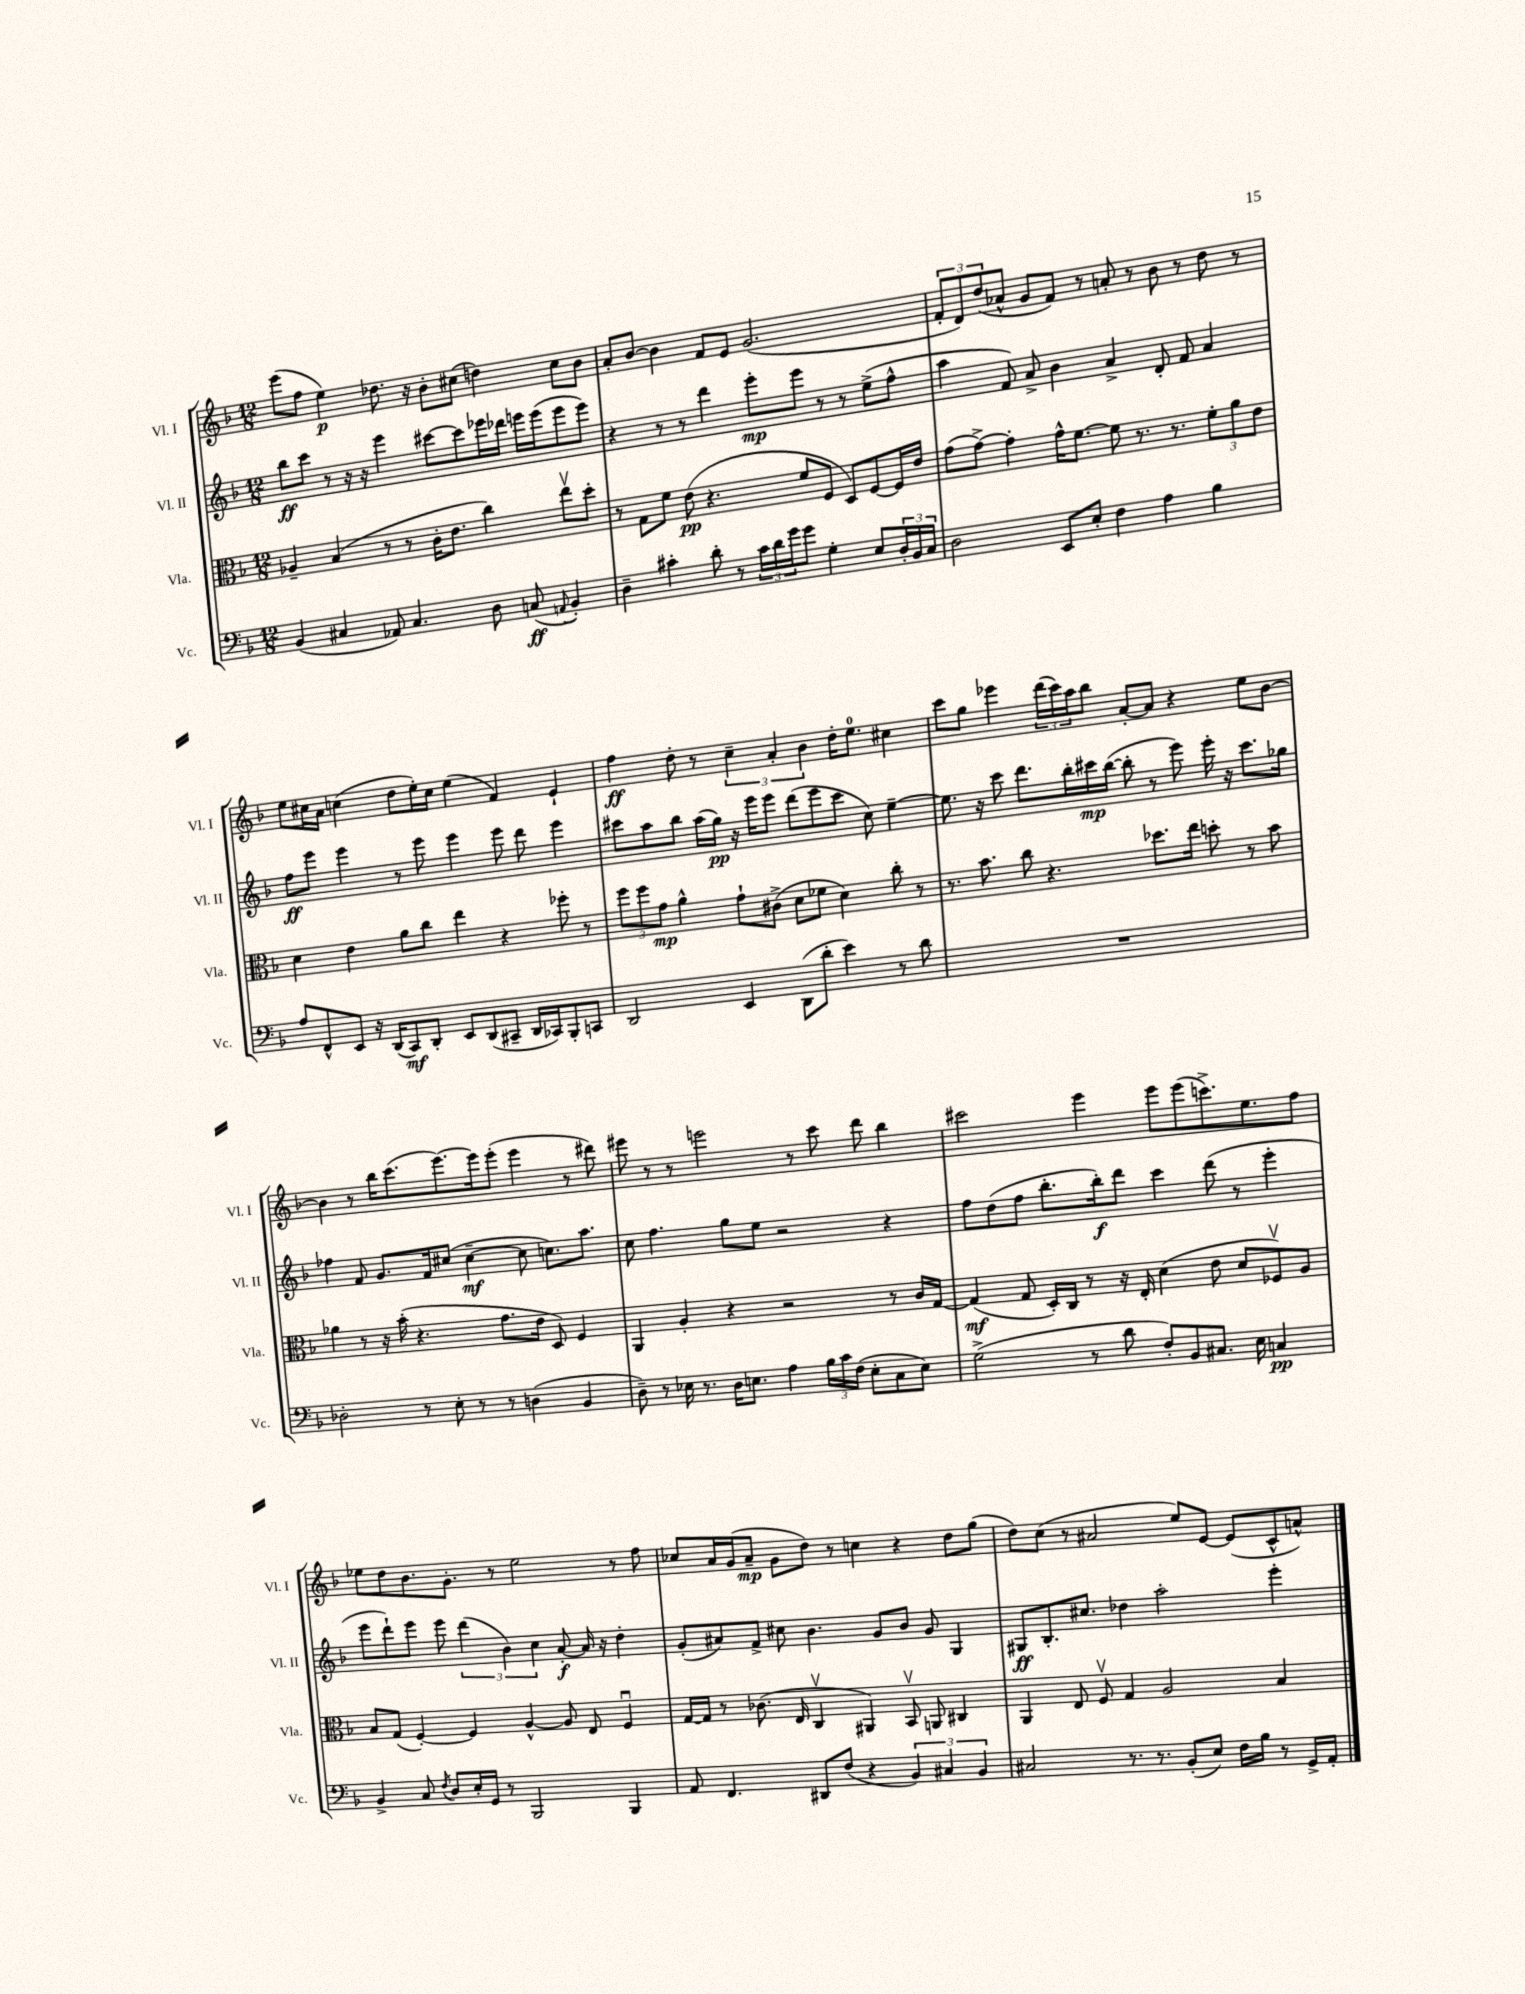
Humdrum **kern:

**kern	**dynam	**kern	**dynam	**kern	**dynam	**kern	**dynam
*part4	*part4	*part3	*part3	*part2	*part2	*part1	*part1
*staff4	*staff4	*staff3	*staff3	*staff2	*staff2	*staff1	*staff1
*I"Vc.	*	*I"Vla.	*	*I"Vl. II	*	*I"Vl. I	*
*I'Vc.	*	*I'Vla.	*	*I'Vl. II	*	*I'Vl. I	*
*clefF4	*	*clefC3	*	*clefG2	*	*clefG2	*
*k[b-]	*	*k[b-]	*	*k[b-]	*	*k[b-]	*
*M12/8	*	*M12/8	*	*M12/8	*	*M12/8	*
=22	=22	=22	=22	=22	=22	=22	=22
(4BB-/	.	4A-X~/	.	8bb-\L	ff	(8eee\L	.
.	.	.	.	8ccc\J	.	8ff\J	.
4C#X/	.	(4B-/	.	8r	.	4ee\)	p
.	.	.	.	16r	.	.	.
.	.	.	.	16r	.	.	.
8AA-X/)	.	8r	.	4eee\	.	8.dd-X\	.
4.C#/	.	8r	.	.	.	.	.
.	.	.	.	.	.	16r	.
.	.	16c'\KL	.	[8ccc#X\L	.	8b-'\L	.
.	.	8.e\J	.	.	.	.	.
.	.	.	.	8ccc#\]	.	(8cc#X\J	.
8D\	.	4cc\)	.	16eee-X\L	.	4ddn\)	.
.	.	.	.	16ddd-X\JJ	.	.	.
(8Cn/	ff	.	.	16eeen\LL	.	.	.
.	.	.	.	(16eee\J	.	.	.
8qqAAn/	.	.	.	.	.	.	.
4BB-'/)	.	8eev\L	.	8eee\	.	8cc#\L	.
.	.	8dd'\J	.	8eee\J)	.	8b-\J	.
=23	=23	=23	=23	=23	=23	=23	=23
4D~\	.	8r	.	4r	.	8a'/L	.
.	.	8G\L	.	.	.	[8b-/J	.
4c#X'\	.	8f\J	.	8r	.	4b-\]	.
.	.	(8e\	pp	8r	.	.	.
8d'\	.	4.r	.	4ddd\	.	8f/L	.
8r	.	.	.	.	.	8e/J	.
24c#\LL	.	.	.	8eee'\L	mp	(2.g/	.
24d\	.	.	.	.	.	.	.
24g\J	.	.	.	.	.	.	.
8g\J	.	8f/L	.	8eee\J	.	.	.
4G'\	.	8F/J	.	8r	.	.	.
.	.	8D/L)	.	8r	.	.	.
8E/L	.	[8F/	.	(8ee^\L	.	.	.
24D'/L	.	16F/L]	.	8ff^^\J	.	.	.
24BB-/	.	.	.	.	.	.	.
.	.	16e/JJ	.	.	.	.	.
24C/JJ	.	.	.	.	.	.	.
=24	=24	=24	=24	=24	=24	=24	=24
2D\	.	(8g\L	.	4aa\	.	12f'/L	.
.	.	.	.	.	.	12d/)	.
.	.	[8g^\J)	.	.	.	.	.
.	.	.	.	.	.	(12dd/	.
.	.	4g'\]	.	8f/)	.	8a-X^^/J	.
.	.	.	.	8a^/	.	8g/L	.
8EE/L	.	16g^^\KL	.	4b-\	.	8f/J)	.
.	.	[8.f\J	.	.	.	.	.
8E'/J	.	.	.	.	.	8r	.
4F\	.	8f\]	.	4a^/	.	8an'/	.
.	.	8.r	.	.	.	8r	.
4A\	.	.	.	8d'/	.	8b-\	.
.	.	8.r	.	.	.	.	.
.	.	.	.	8f/	.	8r	.
4B-\	.	12f'\L	.	4a/	.	8dd\	.
.	.	12a\	.	.	.	.	.
.	.	.	.	.	.	8r	.
.	.	12e\J	.	.	.	.	.
!!LO:LB:g=z
=25	=25	=25	=25	=25	=25	=25	=25
8A/L	.	4d\	.	8ff\L	ff	8ee\L	.
8FF^^/	.	.	.	8eee\J	.	16cc#X\L	.
.	.	.	.	.	.	16a\JJ	.
8EE/J	.	4e\	.	4eee\	.	(4ccn\	.
16r	.	.	.	.	.	.	.
(16DD/KL	.	.	.	.	.	.	.
8CC/)	mf	8a\L	.	8r	.	8dd\L	.
8DD'/J	.	8cc\J	.	8eee\	.	16ee'\L)	.
.	.	.	.	.	.	16cc\JJ	.
8EE/L	.	4ee\	.	4eee\	.	(4ee\	.
(8DD/	.	.	.	.	.	.	.
8CC#X~/J	.	4r	.	8eee\	.	4f/)	.
16DD/LL	.	.	.	8ddd\	.	.	.
16CC-X/J)	.	.	.	.	.	.	.
8BBB-'/	.	8ff-X'\	.	4eee\	.	4e`/	.
8CCn/J	.	8r	.	.	.	.	.
=26	=26	=26	=26	=26	=26	=26	=26
2DD/	.	12ff\L	.	8ccc#X\L	.	4ff\	ff
.	.	12ff\	.	.	.	.	.
.	.	.	.	8aa\	.	.	.
.	.	12g\J	mp	.	.	.	.
.	.	4a^^\	.	8bb-\J	.	8dd'\	.
.	.	.	.	(16aa\LL	.	8r	.
.	.	.	.	16gg\JJ)	pp	.	.
4EE/	.	8g`\L	.	16r	.	6cc~\	.
.	.	.	.	16eee\KL	.	.	.
.	.	(8c#X^\J	.	8eee\J	.	.	.
.	.	.	.	.	.	6a'/	.
(8DD\L	.	8d\L	.	(8ddd\L	.	.	.
.	.	.	.	.	.	6b-\	.
8d'\J	.	8f-X\J	.	8eee\	.	.	.
4e\)	.	4d\)	.	8ccc#\J	.	16dd'\KL	.
.	.	.	.	.	.	8.ee\J	.
.	.	.	.	8cc\)	.	.	.
8r	.	8cc'\	.	[4ee~\	.	4cc#X\	.
8d\	.	8r	.	.	.	.	.
=27	=27	=27	=27	=27	=27	=27	=27
1.r	.	8.r	.	8.ee\]	.	8ccc\L	.
.	.	.	.	.	.	8gg\J	.
.	.	8.b-\	.	16r	.	.	.
.	.	.	.	8ccc\	.	4eee-X\	.
.	.	8cc\	.	8.ddd\L	.	.	.
.	.	4.r	.	.	.	(24ddd\LL	.
.	.	.	.	.	.	24ccc\)	.
.	.	.	.	16bb-'\L	.	.	.
.	.	.	.	.	.	24aa\J	.
.	.	.	.	16ccc#X\	mp	8bb-\J	.
.	.	.	.	([16bb-\JJ	.	.	.
.	.	.	.	8bb-'\]	.	[8a'/L	.
.	.	8.dd-X\L	.	8r	.	8a/J]	.
.	.	.	.	8eee\)	.	4r	.
.	.	16ee\Jk	.	.	.	.	.
.	.	8ddn'\	.	16eee'\	.	.	.
.	.	.	.	16r	.	.	.
.	.	8r	.	8.ccc#\L	.	8ee\L	.
.	.	8b-\	.	.	.	[8b-\J	.
.	.	.	.	16gg-X\Jk	.	.	.
!!LO:LB:g=z
=28	=28	=28	=28	=28	=28	=28	=28
2D-X'\	.	4a-X\	.	4ff-X\	.	4b-\]	.
.	.	8r	.	8f/	.	8r	.
.	.	16r	.	8.g/L	.	16bb-\KL	.
.	.	(16b-'\	.	.	.	(8.ccc\	.
8r	.	4.r	.	.	.	.	.
.	.	.	.	16f/k	.	.	.
8E'\	.	.	.	(8cc#X/J	.	[8.eee\)	.
8r	.	.	.	[4cc#~\	mf	.	.
.	.	.	.	.	.	16eee\k]	.
8r	.	8.g\L	.	.	.	(8eee'\J	.
(4Dn\	.	.	.	8cc#\]	.	4eee\	.
.	.	16e\Jk	.	.	.	.	.
.	.	8D/)	.	8.ccn\L)	.	.	.
4BB-/	.	4F/	.	.	.	8r	.
.	.	.	.	8.aa\J	.	.	.
.	.	.	.	.	.	8ddd#X\)	.
=29	=29	=29	=29	=29	=29	=29	=29
8D~\)	.	4AA/	.	8cc\	.	8eee#X\	.
8r	.	.	.	4.ff\	.	8r	.
16E-X\	.	4A'/	.	.	.	8r	.
8.r	.	.	.	.	.	.	.
.	.	.	.	.	.	2eeen\	.
16D\KL	.	4r	.	8gg\L	.	.	.
8.En\J	.	.	.	.	.	.	.
.	.	.	.	8ee\J	.	.	.
4A\	.	2r	.	2r	.	.	.
.	.	.	.	.	.	8r	.
24B-\LL	.	.	.	.	.	8ccc\	.
24c\	.	.	.	.	.	.	.
(24F\JJ	.	.	.	.	.	.	.
8E'\L	.	.	.	.	.	8ddd\	.
8C\	.	8r	.	4r	.	4bb-\	.
8E\J)	.	16c/LL	.	.	.	.	.
.	.	[16G/JJ	.	.	.	.	.
=30	=30	=30	=30	=30	=30	=30	=30
(2G^\	.	(4G/]	mf	8ff\L	.	2ccc#X\	.
.	.	.	.	(8dd\	.	.	.
.	.	8G/	.	8ff\J	.	.	.
.	.	16D'/LL)	.	8.bb-'\L	.	.	.
.	.	16C/JJ	.	.	.	.	.
8r	.	8r	.	.	.	4eee\	.
.	.	.	.	16bb-'\k)	f	.	.
8d\	.	16r	.	8ddd\J	.	.	.
.	.	16E'/	.	.	.	.	.
8F'/L)	.	(4d\	.	4ccc\	.	8eee\L	.
8BB-/	.	.	.	.	.	(8eee\	.
8.C#X/J	.	8e\	.	(8ddd\	.	8.cccn^\)	.
.	.	8d/L	.	8r	.	.	.
16E\	.	.	.	.	.	8.ee\	.
4Cn/	pp	8F-Xv/)	.	4eee'\	.	.	.
.	.	8A/J	.	.	.	8ff\J	.
!!LO:LB:g=z
=31	=31	=31	=31	=31	=31	=31	=31
4BB-^/	.	8B-/L	.	8eee\L	.	8ee-X\L	.
.	.	(8G/J	.	8ddd`\)	.	8dd\	.
8C/	.	[4F'/)	.	8eee\J	.	8.b-\	.
8qF/	.	.	.	.	.	.	.
8D/L	.	.	.	8eee\	.	.	.
.	.	.	.	.	.	8.g'\J	.
16E'/L	.	4F/]	.	(6ddd\	.	.	.
16GG/JJ	.	.	.	.	.	.	.
8r	.	.	.	.	.	8r	.
.	.	.	.	6b-\)	.	.	.
2BBB-/	.	[4A^^/	.	.	.	2ee-\	.
.	.	.	.	6cc\	.	.	.
.	.	8A/]	.	[8a'/	f	.	.
.	.	8E/	.	16a/]	.	.	.
.	.	.	.	16r	.	.	.
4BBB-/	.	4Fu/	.	4dd'\	.	8r	.
.	.	.	.	.	.	8ff\	.
=32	=32	=32	=32	=32	=32	=32	=32
8AA/	.	[16G/LL	.	(8g'/L	.	8cc-X/L	.
.	.	16G/JJ]	.	.	.	.	.
4.FF/	.	8r	.	8a#X/)	.	16a/L	.
.	.	.	.	.	.	(16g/J	.
.	.	(8.c-X\	.	8f^/J	.	8a~/J	mp
.	.	.	.	8cc#X\	.	8g\L	.
.	.	16E/	.	.	.	.	.
8DD#X/L	.	4Cv/	.	4.b-\	.	8dd\J)	.
(8F/J	.	.	.	.	.	8r	.
4r	.	4AA#X/)	.	.	.	4ccn\	.
.	.	.	.	8g/L	.	.	.
6BB-/)	.	8BB-v/	.	8b-/J	.	4r	.
.	.	8AAn/	.	8g/	.	.	.
6C#X/	.	.	.	.	.	.	.
.	.	4C#X/	.	4G/	.	8dd\L	.
6BB-/	.	.	.	.	.	.	.
.	.	.	.	.	.	(8gg\J	.
=33	=33	=33	=33	=33	=33	=33	=33
2C#X/	.	4AA/	.	8G#X/L	ff	8dd\L)	.
.	.	.	.	8.B-'/	.	(8cc\J	.
.	.	8E/	.	.	.	8r	.
.	.	.	.	8.cc#X/J	.	.	.
.	.	8Fv/	.	.	.	2a#X/	.
8.r	.	4G/	.	4dd-X\	.	.	.
8.r	.	.	.	.	.	.	.
.	.	2A/	.	2aa'\	.	.	.
(8BB-'/L	.	.	.	.	.	8ee/L)	.
8E/J)	.	.	.	.	.	[8e/J	.
16F\LL	.	.	.	.	.	(8e/L]	.
16B-\JJ	.	.	.	.	.	.	.
8r	.	4B-/	.	4eee'\	.	8c^^/	.
16GG^/LL	.	.	.	.	.	8an^^/J)	.
16AA'/JJ	.	.	.	.	.	.	.
==	==	==	==	==	==	==	==
*-	*-	*-	*-	*-	*-	*-	*-
